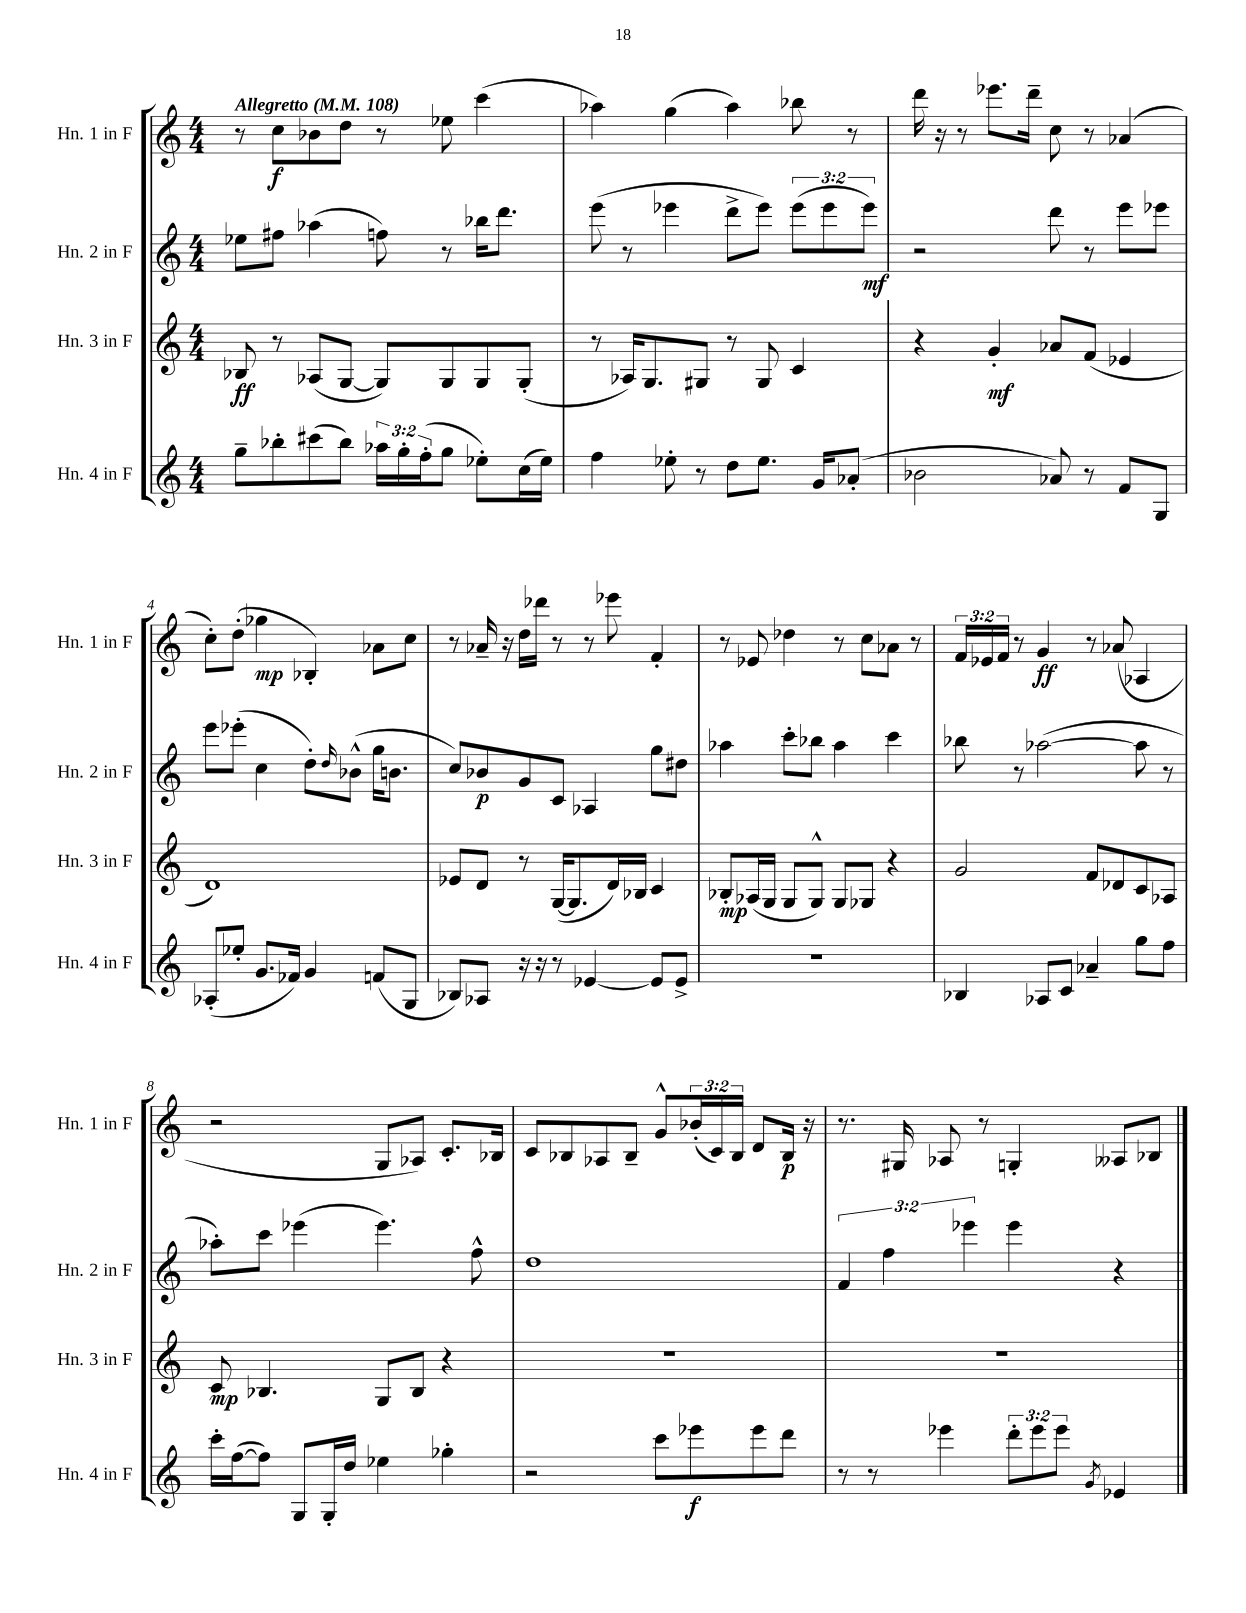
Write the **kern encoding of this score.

**kern	**dynam	**kern	**dynam	**kern	**dynam	**kern	**dynam
*part4	*part4	*part3	*part3	*part2	*part2	*part1	*part1
*staff4	*staff4	*staff3	*staff3	*staff2	*staff2	*staff1	*staff1
*I"Hn. 4 in F	*	*I"Hn. 3 in F	*	*I"Hn. 2 in F	*	*I"Hn. 1 in F	*
*I'Hn. 4 in F	*	*I'Hn. 3 in F	*	*I'Hn. 2 in F	*	*I'Hn. 1 in F	*
*clefG2	*	*clefG2	*	*clefG2	*	*clefG2	*
*k[]	*	*k[]	*	*k[]	*	*k[]	*
*M4/4	*	*M4/4	*	*M4/4	*	*M4/4	*
*MM108	*	*MM108	*	*MM108	*	*MM108	*
=1	=1	=1	=1	=1	=1	=1	=1
!	!	!	!	!	!	!LO:TX:a:B:t=Allegretto	!
8gg~\L	.	8B-X/	ff	8ee-X\L	.	8r	.
8bb-X'\	.	8r	.	8ff#X\J	.	8cc\L	f
(8ccc#X\	.	(8A-X/L	.	(4aa-X\	.	8b-X\	.
8bb-\J)	.	[8G/J	.	.	.	8dd\J	.
24aa-X\LL	.	8G/L])	.	8ffn\)	.	8r	.
24gg'\	.	.	.	.	.	.	.
(24ff'\J	.	.	.	.	.	.	.
8gg\J	.	8G/	.	8r	.	8ee-X\	.
8ee-X'\L)	.	8G/	.	16bb-X\KL	.	(4ccc\	.
.	.	.	.	8.ddd\J	.	.	.
(16cc\L	.	(8G'/J	.	.	.	.	.
16ee-\JJ)	.	.	.	.	.	.	.
=2	=2	=2	=2	=2	=2	=2	=2
4ff\	.	8r	.	(8eee\	.	4aa-X\)	.
.	.	16A-X/KL)	.	8r	.	.	.
.	.	8.G/	.	.	.	.	.
8ee-X'\	.	.	.	4eee-X\	.	(4gg\	.
8r	.	8G#X/J	.	.	.	.	.
8dd\L	.	8r	.	8ddd^\L	.	4aa-\)	.
8.ee-\J	.	8G#/	.	8eee-\J)	.	.	.
.	.	4c/	.	(12eee-\L	.	8bb-X\	.
16g/KL	.	.	.	.	.	.	.
.	.	.	.	12eee-\	.	.	.
(8a-X'/J	.	.	.	.	.	8r	.
.	.	.	.	12eee-\J)	mf	.	.
=3	=3	=3	=3	=3	=3	=3	=3
2b-X\	.	4r	.	2r	.	16ddd\	.
.	.	.	.	.	.	16r	.
.	.	.	.	.	.	8r	.
.	.	4g'/	mf	.	.	8.eee-X\L	.
.	.	.	.	.	.	16ddd~\Jk	.
8a-X/)	.	8a-X/L	.	8ddd\	.	8cc\	.
8r	.	(8f/J	.	8r	.	8r	.
8f/L	.	4e-X/	.	8eee\L	.	(4a-X/	.
8G/J	.	.	.	8eee-X\J	.	.	.
!!LO:LB:g=z
=4	=4	=4	=4	=4	=4	=4	=4
(8A-X'/L	.	1d)	.	8eee\L	.	8cc'\L)	.
8ee-X'/J	.	.	.	(8eee-X'\J	.	(8dd'\J	.
8.g/L	.	.	.	4cc\	.	4gg-X\	mp
16f-X/Jk)	.	.	.	.	.	.	.
4g/	.	.	.	8dd'\L)	.	4B-X'/)	.
.	.	.	.	16qqdd/	.	.	.
.	.	.	.	(8b-X^^\J	.	.	.
(8fn/L	.	.	.	16gg\KL	.	8a-X\L	.
.	.	.	.	8.bn\J	.	.	.
8G/J	.	.	.	.	.	8cc\J	.
=5	=5	=5	=5	=5	=5	=5	=5
8B-X/L)	.	8e-X/L	.	8cc/L)	.	8r	.
8A-X/J	.	8d/J	.	8b-X/	p	16a-X~/	.
.	.	.	.	.	.	16r	.
16r	.	8r	.	8g/	.	16dd\LL	.
16r	.	.	.	.	.	16ddd-X\JJ	.
8r	.	([16G/KL	.	8c/J	.	8r	.
.	.	8.G/]	.	.	.	.	.
[4e-X/	.	.	.	4A-X/	.	8r	.
.	.	16d/L)	.	.	.	8eee-X\	.
.	.	16B-X/JJ	.	.	.	.	.
8e-/L]	.	4c/	.	8gg\L	.	4f'/	.
8e-^/J	.	.	.	8dd#X\J	.	.	.
=6	=6	=6	=6	=6	=6	=6	=6
1r	.	8B-X'/L	mp	4aa-X\	.	8r	.
.	.	(16A-X/L	.	.	.	8e-X/	.
.	.	16G/JJ	.	.	.	.	.
.	.	8G/L	.	8ccc'\L	.	4dd-X\	.
.	.	8G^^/J)	.	8bb-X\J	.	.	.
.	.	8G/L	.	4aa-\	.	8r	.
.	.	8G-X/J	.	.	.	8cc\L	.
.	.	4r	.	4ccc\	.	8a-X\J	.
.	.	.	.	.	.	8r	.
=7	=7	=7	=7	=7	=7	=7	=7
4B-X/	.	2g/	.	8bb-X\	.	24f/LL	.
.	.	.	.	.	.	24e-X/	.
.	.	.	.	.	.	24f/JJ	.
.	.	.	.	8r	.	8r	.
8A-X/L	.	.	.	([2aa-X\	.	4g/	ff
8c/J	.	.	.	.	.	.	.
4a-X~/	.	8f/L	.	.	.	8r	.
.	.	8d-X/	.	.	.	(8a-X/	.
8gg\L	.	8c/	.	8aa-\]	.	4A-X/	.
8ff\J	.	8A-X/J	.	8r	.	.	.
!!LO:LB:g=z
=8	=8	=8	=8	=8	=8	=8	=8
16ccc'\LL	.	8c/	mp	8aa-X'\L)	.	2r	.
([16ff\J	.	.	.	.	.	.	.
8ff\J])	.	4.B-X/	.	8ccc\J	.	.	.
8G/L	.	.	.	(4eee-X\	.	.	.
16G'/L	.	.	.	.	.	.	.
16dd/JJ	.	.	.	.	.	.	.
4ee-X\	.	8G/L	.	4.eee-\)	.	8G/L	.
.	.	8B-/J	.	.	.	8A-X/J)	.
4gg-X'\	.	4r	.	.	.	8.c'/L	.
.	.	.	.	8ff^^\	.	.	.
.	.	.	.	.	.	16B-X/Jk	.
=9	=9	=9	=9	=9	=9	=9	=9
2r	.	1r	.	1dd	.	8c/L	.
.	.	.	.	.	.	8B-X/	.
.	.	.	.	.	.	8A-X/	.
.	.	.	.	.	.	8B-~/J	.
8ccc\L	.	.	.	.	.	8g^^/L	.
8eee-X\	f	.	.	.	.	(24b-X'/L	.
.	.	.	.	.	.	24c/)	.
.	.	.	.	.	.	24B-/JJ	.
8eee-\	.	.	.	.	.	8d/L	.
8ddd\J	.	.	.	.	.	16B-/Jk	p
.	.	.	.	.	.	16r	.
=10	=10	=10	=10	=10	=10	=10	=10
8r	.	1r	.	6f/	.	8.r	.
8r	.	.	.	.	.	.	.
.	.	.	.	6ff\	.	.	.
.	.	.	.	.	.	16G#X/	.
4eee-X\	.	.	.	.	.	8A-X/	.
.	.	.	.	6eee-X\	.	.	.
.	.	.	.	.	.	8r	.
12ddd'\L	.	.	.	4eee-\	.	4Gn'/	.
12eee-\	.	.	.	.	.	.	.
12eee-\J	.	.	.	.	.	.	.
8qg/	.	.	.	.	.	.	.
4e-X/	.	.	.	4r	.	8A--X/L	.
.	.	.	.	.	.	8B-X/J	.
==	==	==	==	==	==	==	==
*-	*-	*-	*-	*-	*-	*-	*-
